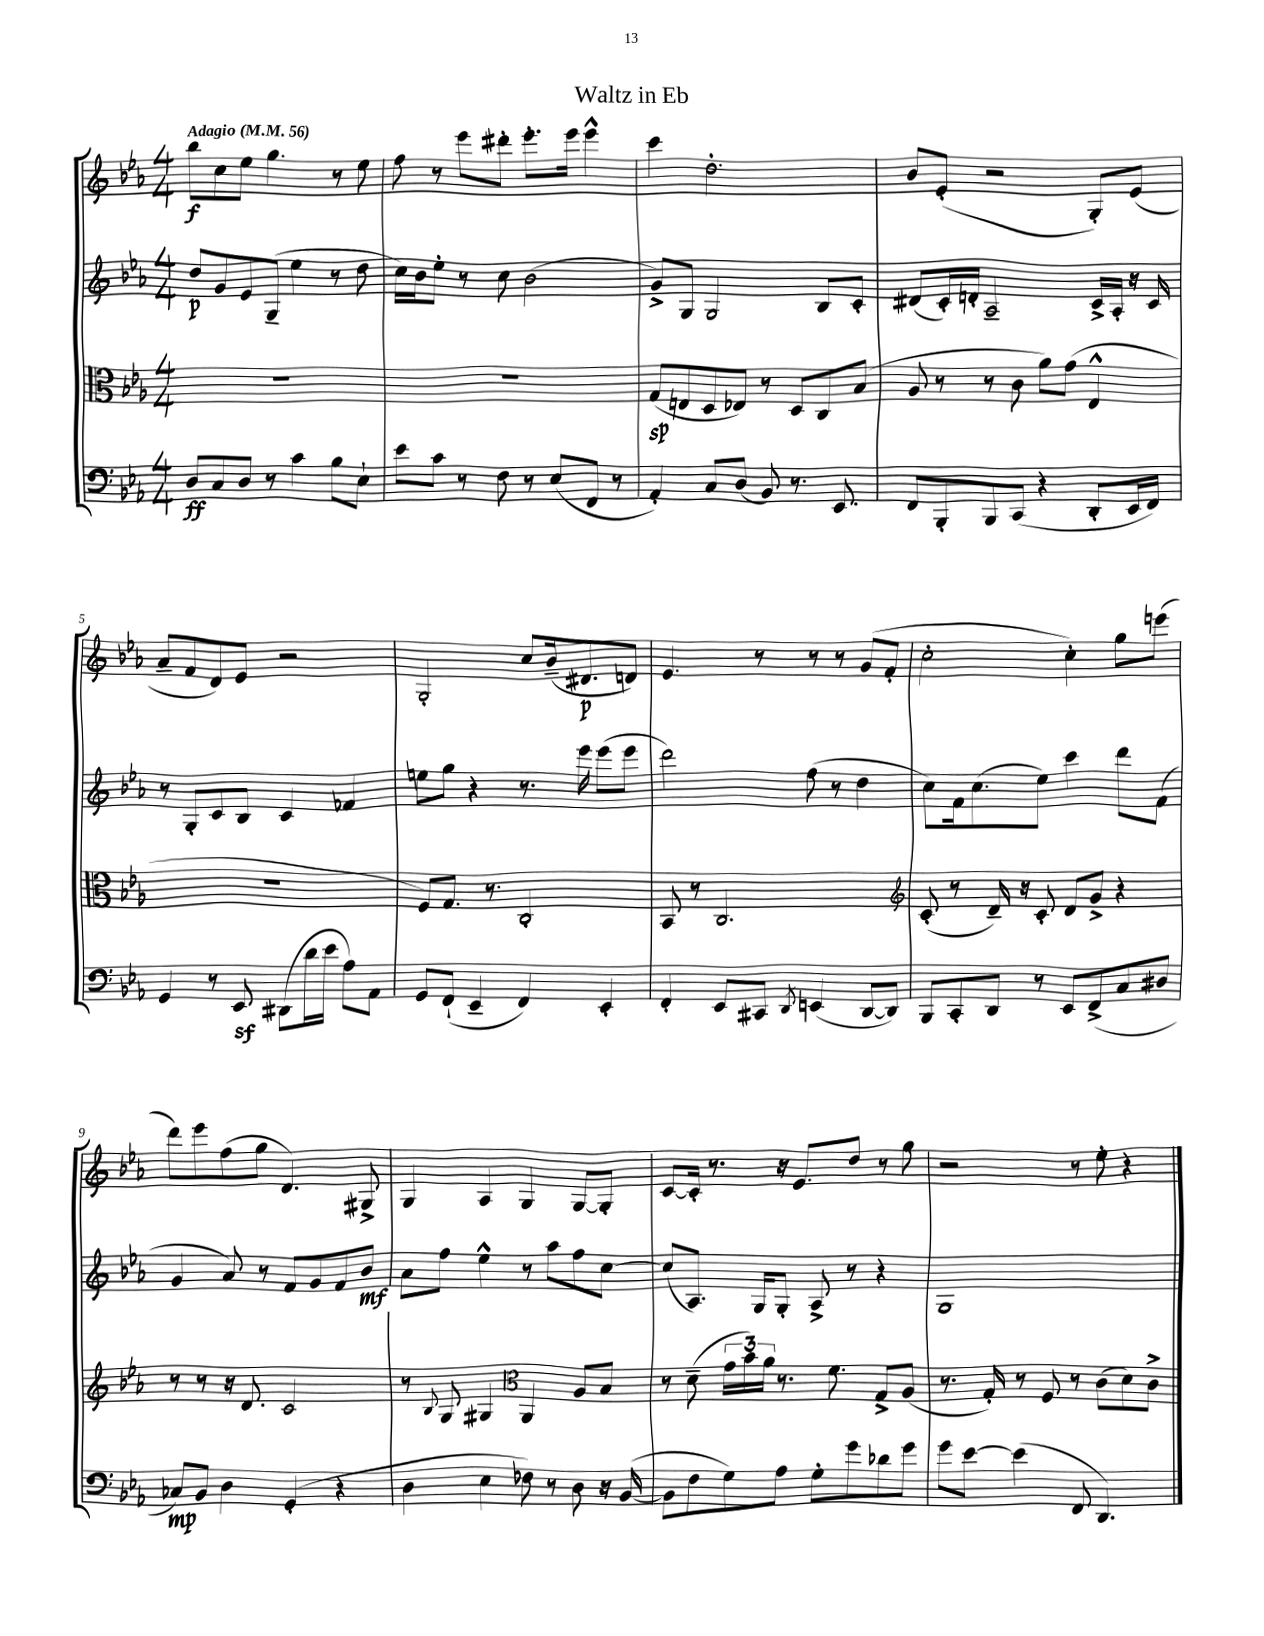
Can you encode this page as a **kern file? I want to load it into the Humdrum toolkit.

**kern	**dynam	**kern	**dynam	**kern	**dynam	**kern	**dynam
*part4	*part4	*part3	*part3	*part2	*part2	*part1	*part1
*staff4	*staff4	*staff3	*staff3	*staff2	*staff2	*staff1	*staff1
*clefF4	*	*clefC3	*	*clefG2	*	*clefG2	*
*k[b-e-a-]	*	*k[b-e-a-]	*	*k[b-e-a-]	*	*k[b-e-a-]	*
*M4/4	*	*M4/4	*	*M4/4	*	*M4/4	*
*MM56	*	*MM56	*	*MM56	*	*MM56	*
=1	=1	=1	=1	=1	=1	=1	=1
!	!	!	!	!	!	!LO:TX:a:B:t=Adagio	!
8D/L	ff	1r	.	8dd/L	p	8bb-\L	f
8C/	.	.	.	8g/	.	8cc\	.
8D/J	.	.	.	8e-/	.	8ee-\J	.
8r	.	.	.	(8G~/J	.	4.gg\	.
4c\	.	.	.	4ee-\	.	.	.
8B-\L	.	.	.	8r	.	8r	.
8E-`\J	.	.	.	8dd\	.	8ee-\	.
=2	=2	=2	=2	=2	=2	=2	=2
8e-\L	.	1r	.	16cc\LL)	.	8ff\	.
.	.	.	.	16b-\J	.	.	.
8c\J	.	.	.	8ee-'\J	.	8r	.
8r	.	.	.	8r	.	8eee-\L	.
8F\	.	.	.	8cc\	.	8ddd#X'\J	.
8r	.	.	.	(2b-\	.	8.eee-'\L	.
(8E-/L	.	.	.	.	.	.	.
.	.	.	.	.	.	16eee-\Jk	.
8FF/J	.	.	.	.	.	4eee-^^\	.
8r	.	.	.	.	.	.	.
=3	=3	=3	=3	=3	=3	=3	=3
4AA-'/)	.	(8G/L	sp	8g^/L)	.	4ccc\	.
.	.	8En/	.	8G/J	.	.	.
8C/L	.	8D/	.	2G/	.	2.dd'\	.
(8D/J	.	8E-X/J)	.	.	.	.	.
8BB-/)	.	8r	.	.	.	.	.
8.r	.	8D/L	.	.	.	.	.
.	.	8C/	.	8B-/L	.	.	.
8.EE-/	.	.	.	.	.	.	.
.	.	(8B-/J	.	8c'/J	.	.	.
=4	=4	=4	=4	=4	=4	=4	=4
8FF/L	.	8A-/	.	(8d#X/L	.	8b-/L	.
8BBB-'/	.	8r	.	16c'/L)	.	(8e-'/J	.
.	.	.	.	16dn'/JJ	.	.	.
8BBB-/	.	8r	.	2A-~/	.	2r	.
(8CC/J	.	8c\	.	.	.	.	.
4r	.	8a-\L)	.	.	.	.	.
.	.	(8g\J	.	.	.	.	.
8DD'/L	.	4E-^^/	.	16c^/LL	.	8G'/L)	.
.	.	.	.	16A-'/JJ	.	.	.
16EE-/L	.	.	.	16r	.	(8e-/J	.
16FF/JJ)	.	.	.	16c/	.	.	.
!!LO:LB:g=z
=5	=5	=5	=5	=5	=5	=5	=5
4GG/	.	1r	.	8r	.	8a-~/L	.
.	.	.	.	8G'/L	.	8f/	.
8r	.	.	.	8c/	.	8d/)	.
8EE-z/	.	.	.	8B-/J	.	8e-/J	.
(8DD#X\L	.	.	.	4c/	.	2r	.
16d\L	.	.	.	.	.	.	.
16e-\JJ	.	.	.	.	.	.	.
8A-\L)	.	.	.	4f-X/	.	.	.
8AA-\J	.	.	.	.	.	.	.
=6	=6	=6	=6	=6	=6	=6	=6
8GG/L	.	8F/L)	.	8een\L	.	2G'/	.
(8FF`/J	.	8.G/J	.	8gg\J	.	.	.
4EE-~/	.	.	.	4r	.	.	.
.	.	8.r	.	.	.	.	.
4FF/)	.	2C'/	.	8.r	.	8cc/L	.
.	.	.	.	.	.	(16b-~/k	.
.	.	.	.	16eee-\	.	8.d#X/	p
4EE-'/	.	.	.	(8eee-\L	.	.	.
.	.	.	.	8eee-\J	.	8dn/J)	.
=7	=7	=7	=7	=7	=7	=7	=7
4FF'/	.	8BB-/	.	2ddd\)	.	4.e-/	.
.	.	8r	.	.	.	.	.
8EE-/L	.	2.C/	.	.	.	.	.
8CC#X/J	.	.	.	.	.	8r	.
8qDD/	.	.	.	.	.	.	.
(4EEn/	.	.	.	(8ff\	.	8r	.
.	.	.	.	8r	.	8r	.
[8DD/L	.	.	.	4dd\	.	(8g/L	.
8DD/J])	.	.	.	.	.	8f'/J	.
=8	=8	=8	=8	=8	=8	=8	=8
*	*	*clefG2	*	*	*	*	*
8BBB-/L	.	(8c'/	.	8cc\L)	.	2cc'\	.
8CC'/	.	8r	.	16f\k	.	.	.
.	.	.	.	(8.cc\	.	.	.
8DD/J	.	16d~/)	.	.	.	.	.
.	.	16r	.	.	.	.	.
8r	.	8c'/	.	8ee-\J)	.	.	.
8EE-/L	.	8d/L	.	4ccc\	.	4cc'\)	.
(8FF^/	.	8g^/J	.	.	.	.	.
8C/	.	4r	.	8ddd\L	.	8gg\L	.
8D#X/J	.	.	.	(8f\J	.	(8eeen\J	.
!!LO:LB:g=z
=9	=9	=9	=9	=9	=9	=9	=9
8C-X/L)	mp	8r	.	4g/	.	8ddd\L)	.
8BB-/J	.	8r	.	.	.	8eee-\	.
4D\	.	16r	.	8a-/)	.	(8ff\	.
.	.	8.d/	.	.	.	.	.
.	.	.	.	8r	.	8gg\J	.
(4GG'/	.	2c/	.	8f/L	.	4.d/)	.
.	.	.	.	8g/	.	.	.
4r	.	.	.	8f/	.	.	.
.	.	.	.	8b-/J	mf	8G#X^/	.
=10	=10	=10	=10	=10	=10	=10	=10
4D\	.	8r	.	8a-\L	.	4G/	.
.	.	8qqB-/	.	.	.	.	.
.	.	8G/	.	8ff\J	.	.	.
4E-\	.	4G#X/	.	4ee-^^\	.	4A-/	.
*	*	*clefC3	*	*	*	*	*
8F-X\)	.	4AA-/	.	8r	.	4G/	.
8r	.	.	.	8aa-\L	.	.	.
8D\	.	8A-/L	.	8ff\	.	[8G/L	.
16r	.	8B-/J	.	[8cc\J	.	8G'/J]	.
([16BB-/	.	.	.	.	.	.	.
=11	=11	=11	=11	=11	=11	=11	=11
8BB-\L]	.	8r	.	(8cc/L]	.	[8c/L	.
8F\	.	(8d~\	.	8.A-/J)	.	16c'/Jk]	.
.	.	.	.	.	.	8.r	.
8G\)	.	24g\LL	.	.	.	.	.
.	.	24b-\)	.	.	.	.	.
.	.	.	.	16G/KL	.	.	.
.	.	24a-\JJ	.	.	.	.	.
8A-\J	.	8.r	.	8G'/J	.	16r	.
.	.	.	.	.	.	8.e-/L	.
8G'\L	.	.	.	8A-^/	.	.	.
.	.	8.f\	.	.	.	.	.
8g\	.	.	.	8r	.	8dd/J	.
8d-X\	.	8G^/L	.	4r	.	8r	.
8g\J	.	(8A-/J	.	.	.	8gg\	.
=12	=12	=12	=12	=12	=12	=12	=12
8g\L	.	8.r	.	1G	.	2r	.
[8e-\J	.	.	.	.	.	.	.
.	.	16G'/)	.	.	.	.	.
(4e-\]	.	8r	.	.	.	.	.
.	.	8F/	.	.	.	.	.
8FF/	.	8r	.	.	.	8r	.
4.DD/)	.	(8c\L	.	.	.	8ee-'\	.
.	.	8d\)	.	.	.	4r	.
.	.	8c^\J	.	.	.	.	.
==	==	==	==	==	==	==	==
*-	*-	*-	*-	*-	*-	*-	*-
